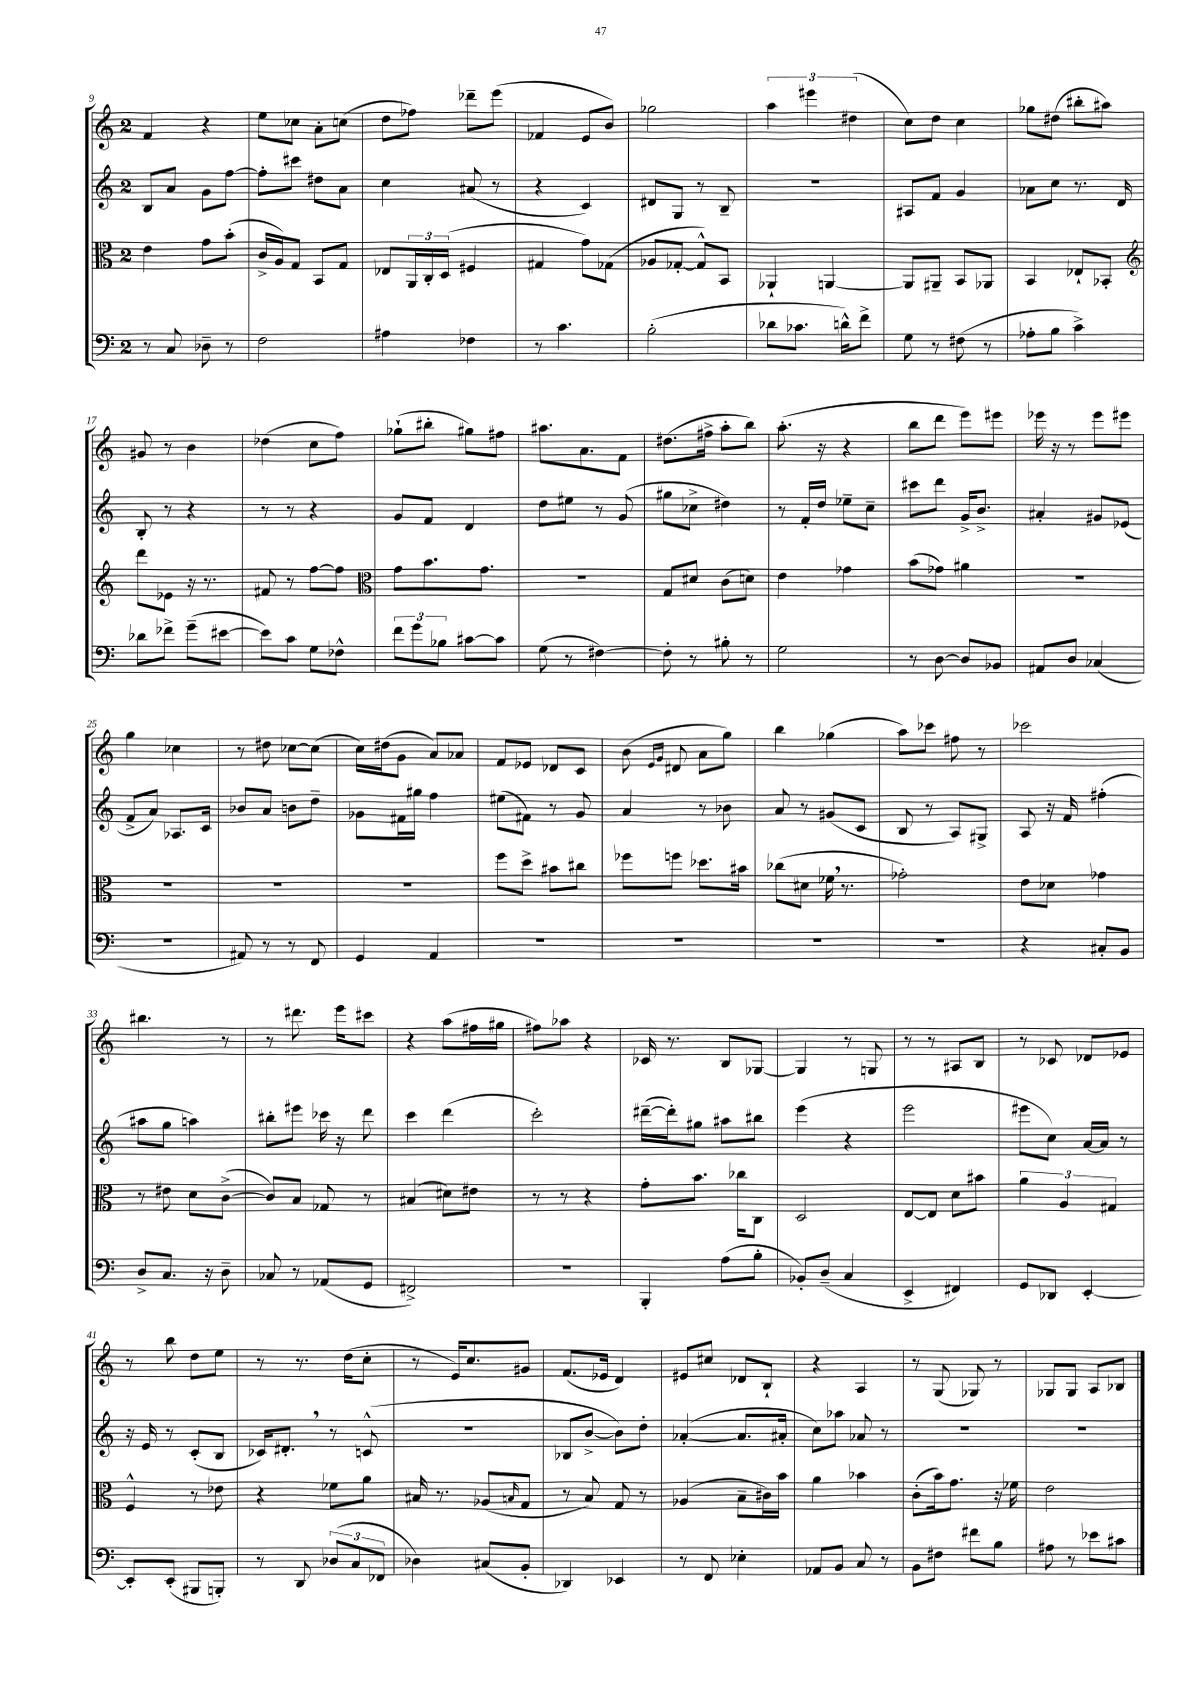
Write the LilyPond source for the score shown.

<<
\new StaffGroup <<
\new Staff = "s0" {
    \clef treble \key c \major \once \override Staff.TimeSignature.style = #'single-digit \time 2/4
    f'4 r4 |
    e''8 ces''8 a'8-. c''8( |
    d''8 fes''8) des'''8-- e'''8( |
    fes'4 e'8 b'8) |
    ges''2 |
    \tuplet 3/2 { a''4 eis'''4 dis''4( } |
    c''8) d''8 c''4 |
    ges''8 dis''8( bis''8-. ais''8) |
    gis'8 r8 b'4 |
    des''4( c''8 f''8) |
    ges''8-!( bis''8-. gis''8) fis''8 |
    ais''8. a'8. f'8 |
    dis''8.( fis''16-> a''8-. b''8) |
    a''8.-.( r16 r4 |
    b''8 d'''8 e'''8) eis'''8 |
    ees'''16 r16 r8 ees'''8 eis'''8 |
    g''4 ces''4 |
    r8 dis''8 ces''8~ ces''8( |
    c''16) dis''16( g'8 a'8) aes'8 |
    f'8 ees'8 des'8 c'8 |
    b'8( \grace { e'16 g'16 } dis'8 a'8 g''8) |
    b''4 ges''4( |
    a''8) ces'''8 fis''8 r8 |
    ces'''2 |
    bis''4. r8 |
    r8 dis'''8. e'''16 cis'''8 |
    r4 a''8( fis''16 gis''16 |
    fis''8) aes''8 r4 |
    ces'16 r8. b8 ges8~ |
    ges4 r8 g8 |
    r8 r8 ais8 b8 |
    r8 ces'8 des'8 ees'8 |
    r8 b''8 d''8 e''8 |
    r8 r8. d''16( c''8-. |
    r8 e'16) c''8. gis'8 |
    f'8.( ees'16 d'4) |
    eis'8 cis''8 des'8 b8-! |
    r4 a4 |
    r8 g8( ges8) r8 |
    ges8 ges8 a8 bes8 \bar "|." |
}
\new Staff = "s1" {
    \clef treble \key c \major \once \override Staff.TimeSignature.style = #'single-digit \time 2/4
    b8 a'8 g'8 f''8~ |
    f''8-. cis'''8 dis''8 a'8 |
    c''4 ais'8( r8 |
    r4 c'4) |
    dis'8 g8 r8 b8-- |
    r2 |
    ais8 f'8 g'4 |
    aes'8 c''8 r8. d'16 |
    b8-. r8 r4 |
    r8 r8 r4 |
    g'8 f'8 d'4 |
    d''8 eis''8 r8 g'8( |
    gis''8 ces''8-> dis''4) |
    r8 f'16-. d''16 ees''8-- c''8-- |
    cis'''8 d'''8 g'16-> b'8.-> |
    ais'4-. gis'8 ees'8( |
    f'8-> a'8) aes8. c'16 |
    bes'8 a'8 b'8 d''8-- |
    ges'8 fis'16 gis''16 f''4 |
    eis''8( fis'8) r8 g'8 |
    a'4 r8 bes'8 |
    a'8 r8 gis'8( c'8 |
    b8 r8 a8) gis8-> |
    a8 r16 f'16 fis''4-.( |
    ais''8 g''8 a''4) |
    bis''8-. eis'''8 ces'''16 r16 d'''8 |
    c'''4 d'''4( |
    c'''2-.) |
    dis'''16~--( dis'''16-.) gis''8 ais''8 bis''8 |
    e'''4( r4 |
    e'''2 |
    eis'''8 c''8) a'16~ a'16 r8 |
    r16 e'16 r8 c'8-.( b8 |
    ces'16) dis'8.-. \breathe r8 c'8-^( |
    R2 |
    bes8 b'8~-> b'8) d''8-. |
    aes'4~-.( aes'8. ais'16-. |
    c''8) aes''8 aes'8 r8 |
    R2 |
    R2 \bar "|." |
}
\new Staff = "s2" {
    \clef alto \key c \major \once \override Staff.TimeSignature.style = #'single-digit \time 2/4
    e'4 g'8 b'8-.( |
    c'16-> a16) g8 b,8 g8 |
    ees8 \tuplet 3/2 { a,16 c16-. d16( } fis4 |
    gis4 g'8) ges8( |
    aes8 ges8~-. ges8-^) b,8 |
    aes,4-! a,4~ |
    a,8 ais,8-- b,8 aes,8 |
    b,4 ees8-! bes,8-. |
    \clef treble d'''8 ees'8 r16 r8. |
    fis'8 r8 f''8~ f''8 |
    \clef alto g'8 b'8. g'8. |
    R2 |
    g8 dis'8 c'8( d'8) |
    e'4 ges'4 |
    b'8( ges'8) ais'4 |
    R2 |
    R2 |
    R2 |
    R2 |
    f''8 d''8-> bis'8 cis''8 |
    fes''8 f''8 des''8. bis'16 |
    ces''8( dis'8 fes'16 \breathe r8. |
    ges'2-.) |
    e'8 des'8 ges'4 |
    r8 eis'8 d'8 c'8~->( |
    c'8) b8 ges8 r8 |
    bis4( dis'8) eis'8 |
    r8 r8 r4 |
    g'8-. b'8. ces''16 c8 |
    d2 |
    e8~ e8 d'8 bis'8 |
    \tuplet 3/2 { a'4 a4 gis4 } |
    f4-^ r8 ees'8 |
    r4 fes'8 a'8 |
    bis16 r8. aes8( \grace { b16 } g8 |
    r8 b8) g8 r8 |
    aes4( b8-- cis'16) b'16 |
    a'4 bes'4 |
    c'8-.( b'16) g'8. r16 fes'16 |
    e'2 \bar "|." |
}
\new Staff = "s3" {
    \clef bass \key c \major \once \override Staff.TimeSignature.style = #'single-digit \time 2/4
    r8 c8 des8-- r8 |
    f2 |
    ais4 fes4 |
    r8 c'4. |
    b2-.( |
    des'8 ces'8. d'16-^) f'8-> |
    g8 r8 fis8( r8 |
    aes8-. b8 c'4->) |
    des'8 fes'8-> g'8--( eis'8~ |
    eis'8) c'8 g8 fes8-^ |
    \tuplet 3/2 { f'8 g'8 bes8 } cis'8~ cis'8 |
    g8( r8 fis4~) |
    fis8-. r8 bis8-. r8 |
    g2 |
    r8 d8~ d8 bes,8 |
    ais,8 d8 ces4( |
    R2 |
    ais,8) r8 r8 f,8 |
    g,4 a,4 |
    R2 |
    R2 |
    R2 |
    R2 |
    r4 cis8-. b,8 |
    d8-> c8. r16 d8-- |
    ces8 r8 aes,8( g,8 |
    fis,2->) |
    r2 |
    b,,4-. a8( b8-. |
    bes,8-.) d8--( c4 |
    e,4-> fis,4) |
    g,8 des,8 e,4~-. |
    e,8-. e,8-.( bis,,8 b,,8-.) |
    r8 d,8 \tuplet 3/2 { des8( c8 fes,8 } |
    des4) cis8( b,8-. |
    des,4) ees,4 |
    r8 f,8 ees4-. |
    aes,8 b,8 c8 r8 |
    b,8 fis8 fis'8 b8 |
    ais8 r8 ees'8 cis'8 \bar "|." |
}
>>
>>
\layout { \context { \Score currentBarNumber = #9 } }
